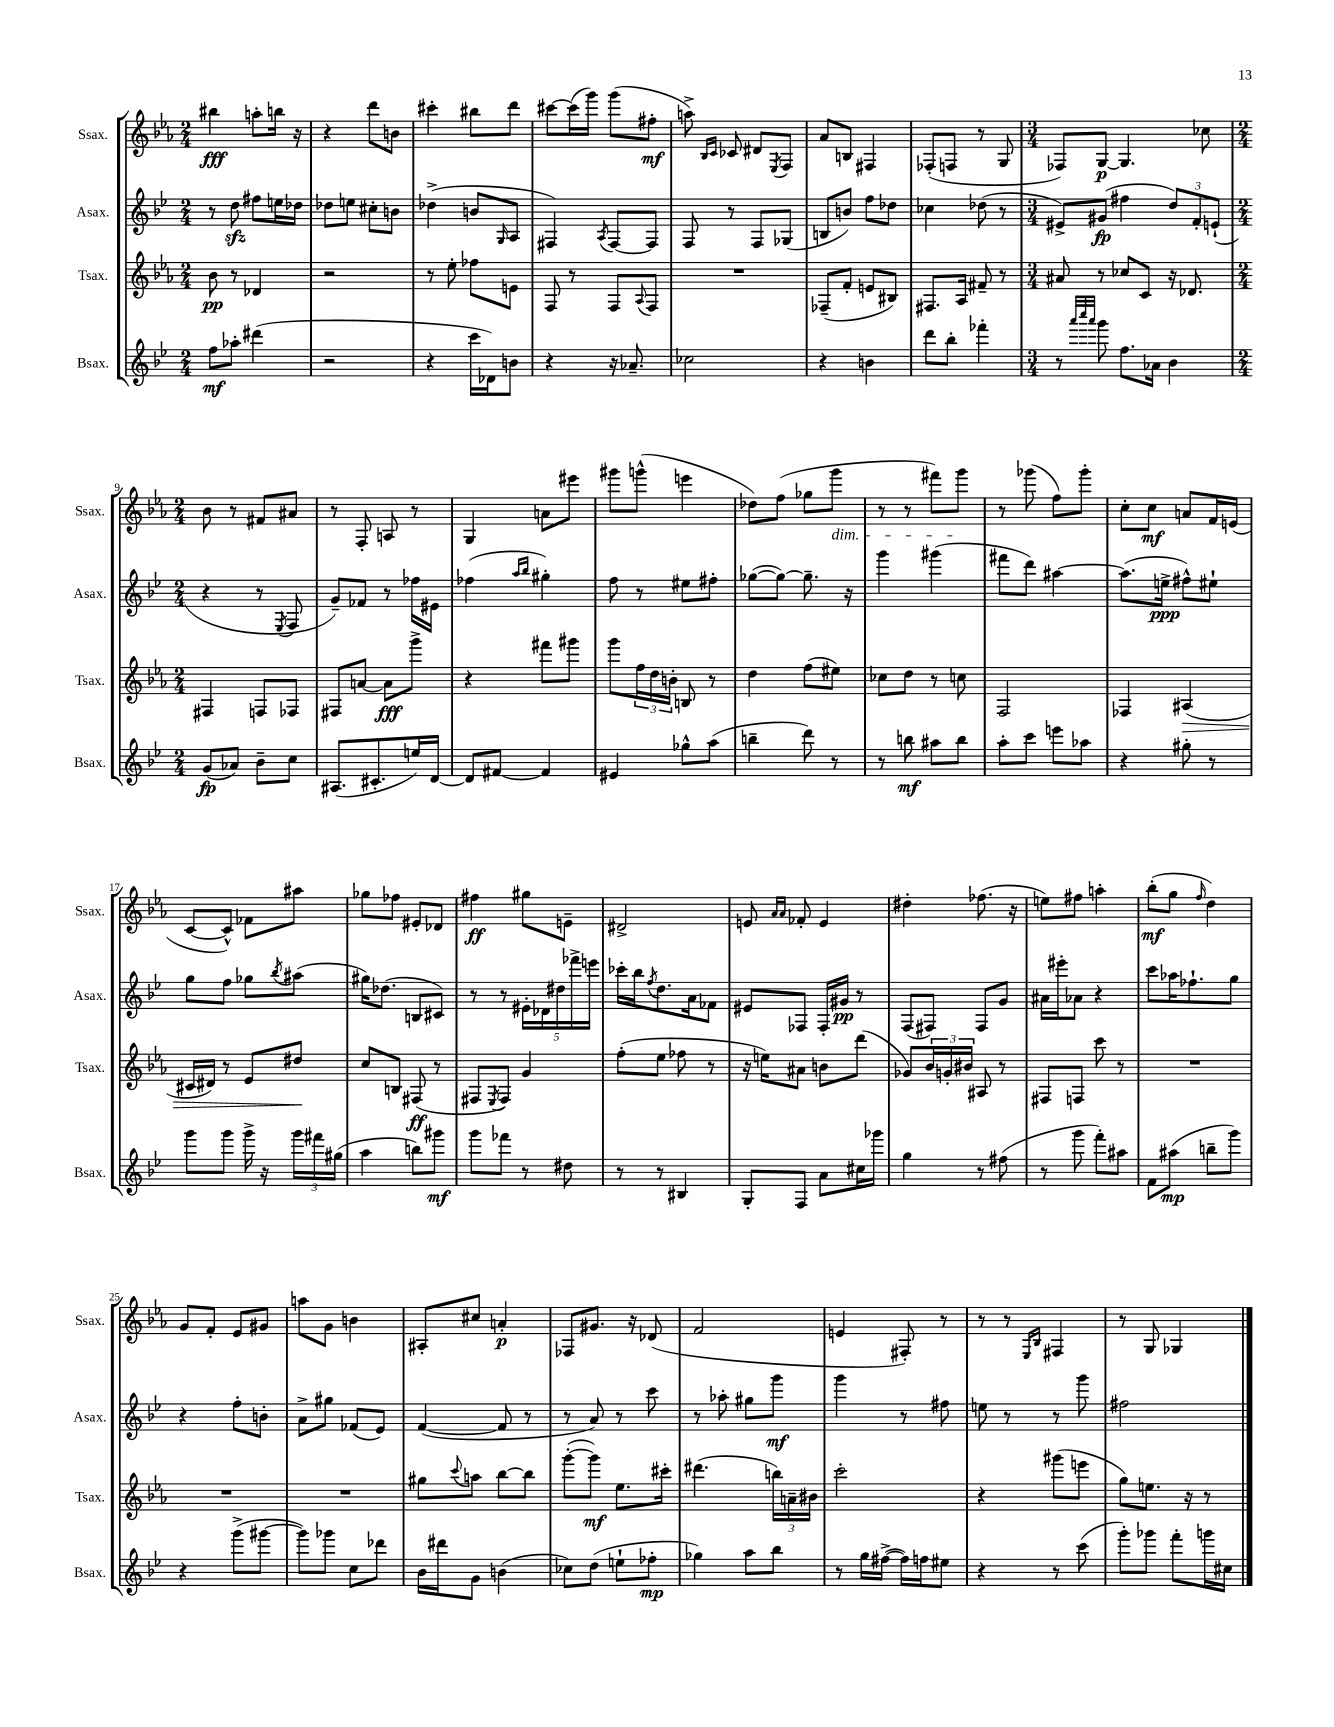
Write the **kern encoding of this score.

**kern	**kern	**kern	**kern
*staff4	*staff3	*staff2	*staff1
*clefG2	*clefG2	*clefG2	*clefG2
*k[b-e-]	*k[b-e-a-]	*k[b-e-]	*k[b-e-a-]
*M2/4	*M2/4	*M2/4	*M2/4
8ff	8b-	8r	4bb#
8aa-'	8r	8dd	.
(4ddd#	4d-	8ff#	8aa'
.	.	16ee	16bb
.	.	16dd-	16r
=	=	=	=
2r	2r	8dd-	4r
.	.	8ee	.
.	.	8cc#'	8ddd
.	.	8b	8b
=	=	=	=
4r	8r	(4dd-^	4ccc#'
.	8ee-'	.	.
16ccc	8ff-	8b	8bb#
16d-)	.	.	.
.	.	16qqG	.
8b	8e	8A	8ddd
=	=	=	=
4r	8F	4F#)	[8ccc#
.	8r	.	(16ccc#]
.	.	.	16ggg)
.	.	8qA	.
16r	8F	[8F#	(8ggg
8.a-~	.	.	.
.	8qqA-	.	.
.	8F	8F#]	8ff#'
=	=	=	=
2cc-	2r	8F	8aa^)
.	.	.	16qqB-
.	.	.	16qqc
.	.	8r	8c-
.	.	8F	8d#
.	.	.	8qE-
.	.	(8G-	8F
=	=	=	=
4r	(8F-~	8B	8a-
.	8f'	8b)	8B
4b	8e	8ff	4F#
.	8B#)	8dd-	.
=	=	=	=
8ddd	8.F#	4cc-	(8F-'
8bb-'	.	.	8F
.	16A-	.	.
4fff-'	8f#~	(8dd-	8r
.	8r	8r	8G
=	=	=	=
*M3/4	*M3/4	*M3/4	*M3/4
8r	8a#	8e#^)	8F-)
32qqaaa	.	.	.
32qqcccc	.	.	.
32qqaaa	.	.	.
8ggg	8r	(8g#	[8G
8.ff	8cc-	4ff#	4.G]
.	8c	.	.
16a-	.	.	.
4b-	16r	12dd)	.
.	8.d-	.	.
.	.	12f'	.
.	.	.	8cc-
.	.	(12e`	.
=	=	=	=
*M2/4	*M2/4	*M2/4	*M2/4
(8g	4F#	4r	8b-
8a-)	.	.	8r
8b-~	8F	8r	8f#
.	.	8qE-	.
8cc	8F-	8F	8a#
=	=	=	=
(8.A#	8F#	8g~)	8r
.	[8a	8f-	8F'
8.c#'	.	.	.
.	8a]	8r	8A
16ee)	8ggg^	16ff-	8r
[16d	.	16e#	.
=	=	=	=
8d]	4r	(4ff-	4G
[8f#	.	.	.
.	.	16qqaa	.
.	.	16qqbb-	.
4f#]	8fff#	4gg#')	8a
.	8ggg#	.	8eee#
=	=	=	=
4e#	8ggg	8ff	8ggg#
.	24ff	8r	(8ggg^^
.	24dd	.	.
.	24b'	.	.
8gg-^^	8B	8ee#	4eee
(8aa	8r	8ff#'	.
=	=	=	=
4bb~	4dd	([8gg-	8dd-)
.	.	8gg-_)	(8ff
8ddd)	(8ff	8.gg-~]	8gg-
8r	8ee#)	.	8ggg
.	.	16r	.
=	=	=	=
8r	8cc-	4ggg	8r
8bb	8dd	.	8r
8aa#	8r	(4ggg#	8fff#)
8bb	8cc	.	8ggg
=	=	=	=
8aa'	2F	8fff#	8r
8ccc	.	8ddd)	(8ggg-
8eee	.	[4aa#	8ff)
8aa-	.	.	8ggg-'
=	=	=	=
4r	4F-	(8.aa#]	8cc'
.	.	.	8cc
.	.	16ee^	.
8gg#'	(4A#	8ff#^^)	8a
8r	.	8ee#`	16f
.	.	.	(16e
=	=	=	=
8ggg	16c#	8gg	[8c
.	16d#)	.	.
8ggg	8r	8ff	8c^^])
16ggg^	8e-	8gg-	8f-
16r	.	.	.
.	.	8qbb-	.
24ggg	8dd#	(8aa#	8aa#
24fff#	.	.	.
(24gg#	.	.	.
=	=	=	=
4aa	8cc	16gg#)	8gg-
.	.	(8.dd-	.
.	8B	.	8ff-
8bb)	(8F#	8B	8e#'
8ggg#	8r	8c#)	8d-
=	=	=	=
8ggg	8F#	8r	4ff#
.	8qE-	.	.
8fff-	8F#)	8r	.
8r	4g	20e#'	8gg#
.	.	20d-	.
.	.	20dd#	.
8dd#	.	.	8e~
.	.	20fff-^	.
.	.	20eee	.
=	=	=	=
8r	(8ff'	16ccc-'	2d#^
.	.	16bb-	.
.	.	8qff	.
8r	8ee-	8.dd	.
4B#	8ff-	.	.
.	.	16a	.
.	8r	8f-	.
=	=	=	=
8G'	16r	8e#	8e
.	16ee)	.	.
.	.	.	16qqa-
.	.	.	16qqa-
8F	8a#	8F-	8f-'
8a	8b	16F-'	4e
.	.	16g#	.
16cc#	(8ddd	8r	.
16ggg-	.	.	.
=	=	=	=
4gg	8g-)	(8F	4dd#'
.	24b-	8F#)	.
.	24g'	.	.
.	24b#	.	.
8r	8A#	8F#	(8.ff-
(8ff#	8r	8g	.
.	.	.	16r
=	=	=	=
8r	8F#	16a#	8ee)
.	.	16eee#'	.
8ggg	8F	8a-	8ff#
8fff')	8ccc	4r	4aa'
8aa#	8r	.	.
=	=	=	=
8f	2r	8ccc	(8bb-'
(8aa#	.	16aa-	8gg
.	.	8.ff-`	.
.	.	.	16qqff
8bb~	.	.	4dd)
8ggg)	.	8gg	.
=	=	=	=
4r	2r	4r	8g
.	.	.	8f'
(8ggg^	.	8ff'	8e-
[8ggg#	.	8b'	8g#
=	=	=	=
8ggg#])	2r	8a^	8aa
8ggg-	.	8gg#	8g
8cc	.	(8f-	4b
8ddd-	.	8e-)	.
=	=	=	=
16b-	8gg#	([4f	8A#'
16ddd#	.	.	.
.	8qqccc	.	.
8g	8aa	.	8cc#
(4b	[8bb-	8f]	4a'
.	8bb-]	8r	.
=	=	=	=
8cc-)	([8ggg'	8r	8F-
(8dd	8ggg])	8a)	8.g#
8ee`	8.ee-	8r	.
.	.	.	16r
8ff-'	.	8ccc	(8d-
.	16ccc#'	.	.
=	=	=	=
4gg-)	(4.ddd#	8r	2f
.	.	8aa-'	.
8aa	.	8gg#	.
8bb-	24bb)	8ggg	.
.	24a~	.	.
.	24b#	.	.
=	=	=	=
8r	2ccc'	4ggg	4e
16gg	.	.	.
([16ff#^	.	.	.
16ff#])	.	8r	8F#')
16ff	.	.	.
8ee#	.	8ff#	8r
=	=	=	=
4r	4r	8ee	8r
.	.	8r	8r
.	.	.	16qqE-
.	.	.	16qqB-
8r	(8ggg#	8r	4F#
(8ccc	8eee	8ggg	.
=	=	=	=
8ggg')	8gg)	2ff#	8r
8ggg-	8.ee	.	8G
8fff'	.	.	4G-
.	16r	.	.
16ggg	8r	.	.
16cc#	.	.	.
==	==	==	==
*-	*-	*-	*-
